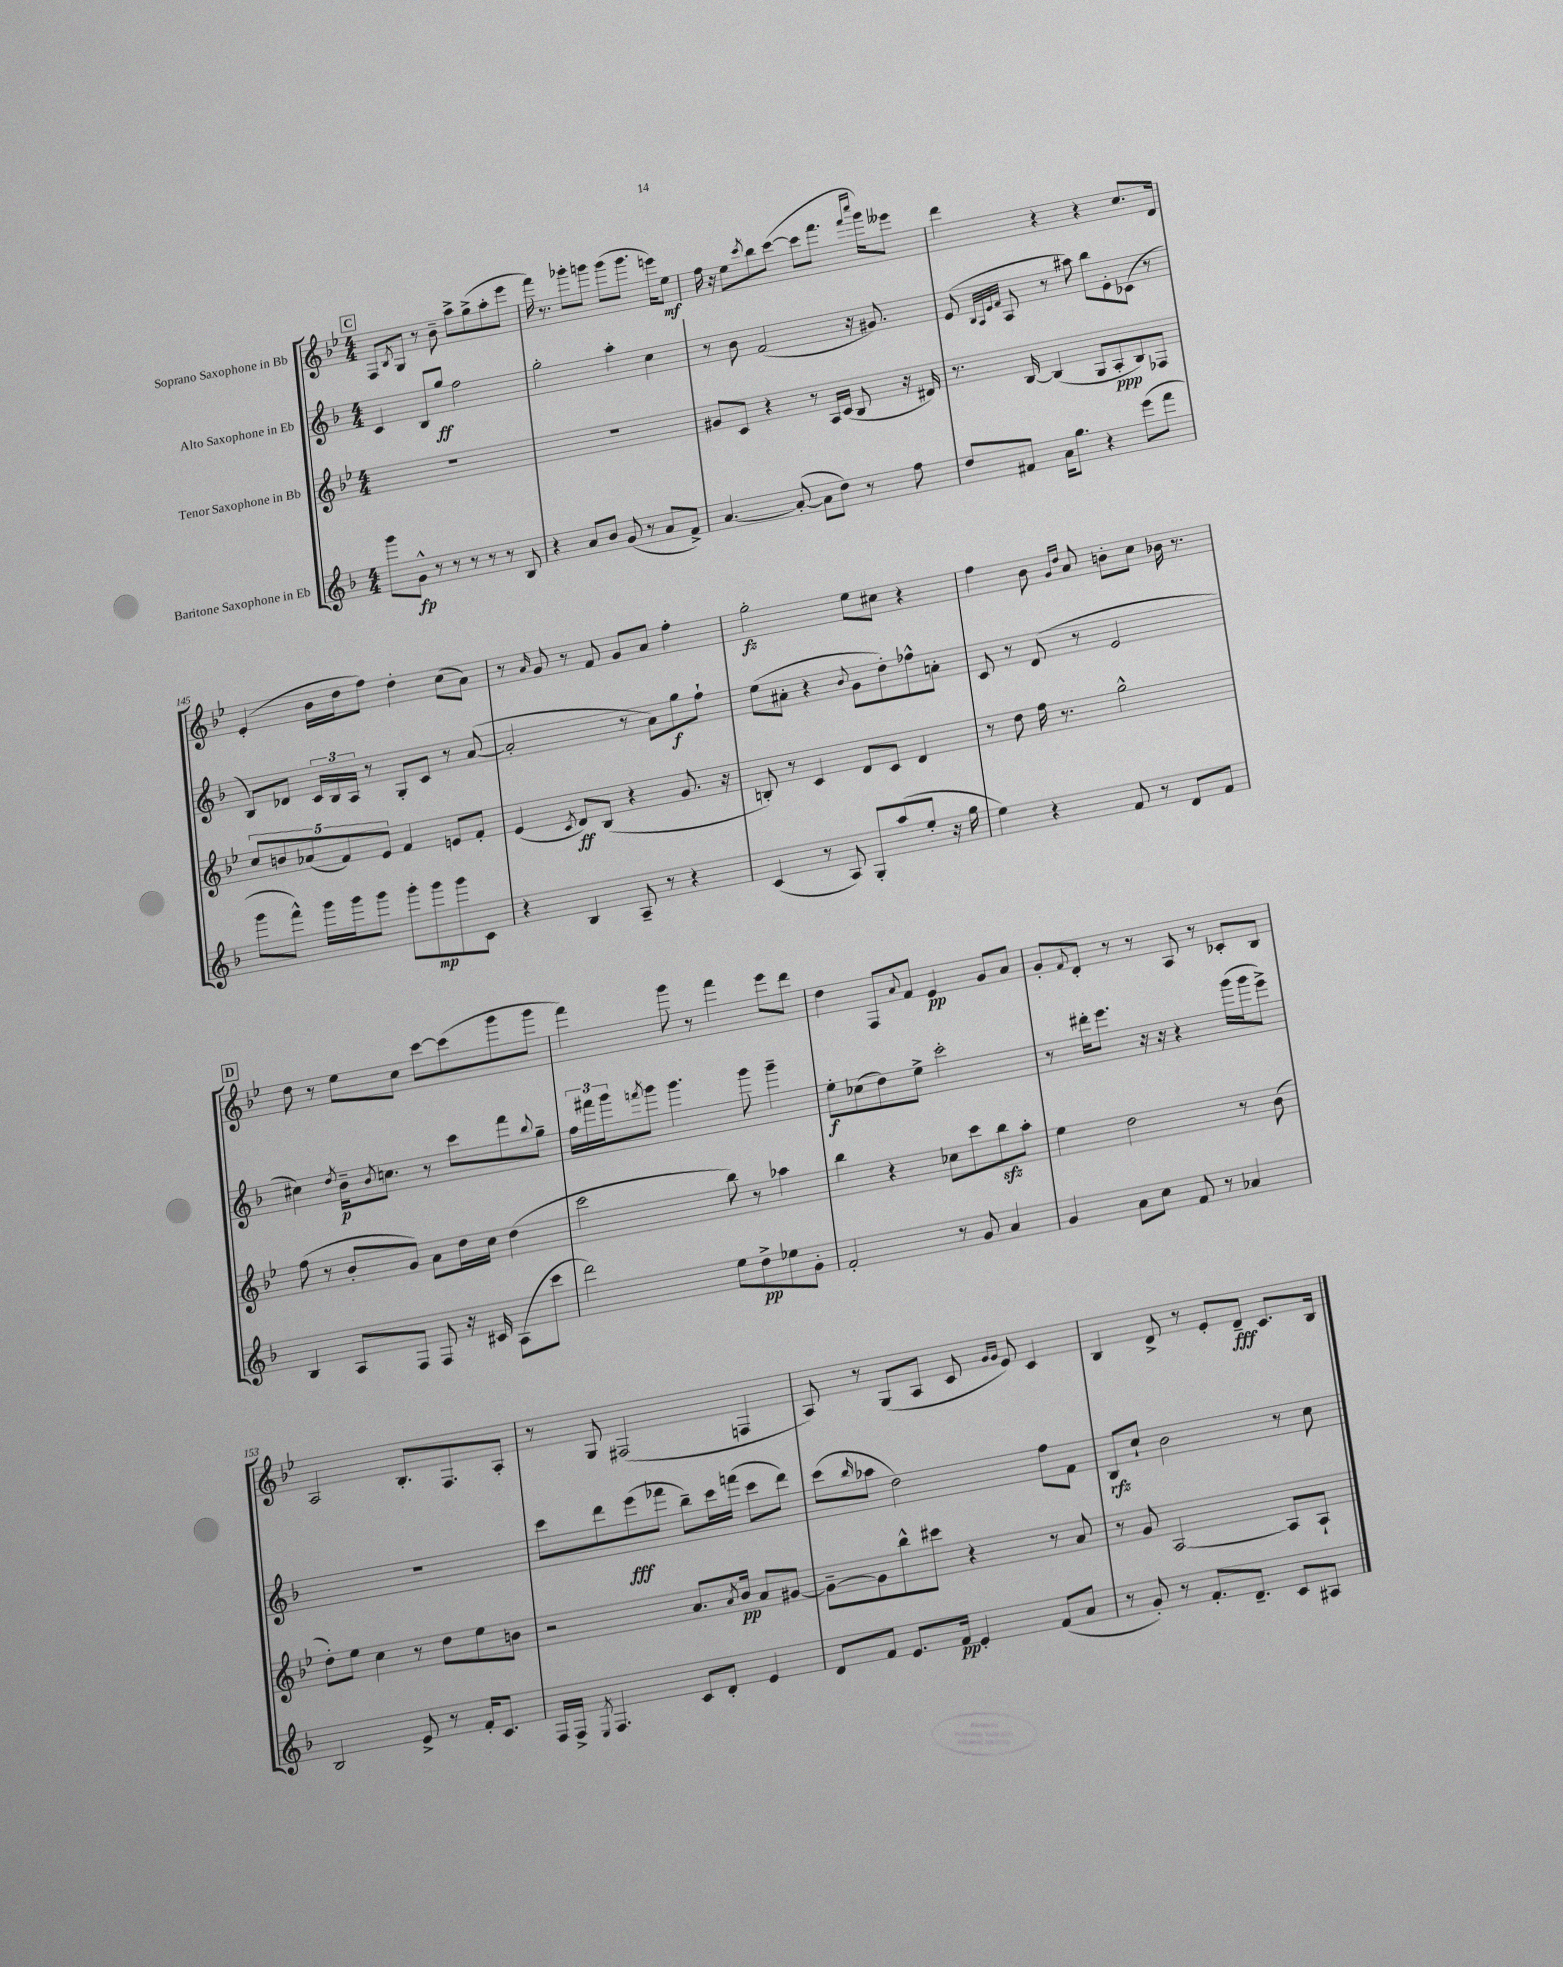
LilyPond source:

<<
\new StaffGroup <<
\new Staff = "s0" \with { instrumentName = "Soprano Saxophone in Bb" } {
    \clef treble \key bes \major \numericTimeSignature \time 4/4
    \mark \markup { \box "C" } f8 \acciaccatura { bes8 } g8 r8 bes'8-- a''8-> g''8->( a''8-. ees'''8 |
    f'''16) r8. ges'''8-. g'''8 g'''8( g'''8. e'''16) ees''8\mf |
    f''16 r16 ees''8 \acciaccatura { c'''8 } bes''8 c'''8~( c'''8 f'''8. \grace { f'''16 c''''16 } g'''16) eeses'''8 |
    d'''4 r4 r4 c''8. d'16 |
    ees'4-.( bes'16 d''16 f''8) d''4-. c''8( a'8) |
    r8 \grace { a'16 } g'8 r8 f'8 g'8 a'8 f''4-. |
    g''2-.\fz ees''8 cis''8 r4 |
    f''4 bes'8 \grace { g'16 d''16 } a'8 b'8-. c''8 bes'16 r8. |
    \mark \markup { \box "D" } d''8 r8 ees''8 c''8 c'''8~ c'''8( g'''8 g'''8 |
    f'''4) g'''8 r8 f'''4 ees'''8 d'''8 |
    d''4 f8 \appoggiatura { a'8 } f'8 ees'4\pp g'8 a'8 |
    g'8-. \appoggiatura { f'8 } d'8-. r8 r8 a8 r8 ces'8-. bes8 |
    a2 bes8.-. f8. a8-. |
    r8 g8 fis2( f4 |
    a8) r8 g8( a8 c'8 \grace { g'16 g'16 } ees'8) c'4 |
    bes4 d'8-> r8 ees'8-. d'8--\fff c'8. bes16 \bar "|." |
}
\new Staff = "s1" \with { instrumentName = "Alto Saxophone in Eb" } {
    \clef treble \key f \major \numericTimeSignature \time 4/4
    \mark \markup { \box "C" } c'4 bes8 g''8\ff f''2 |
    g''2-. a''4-. c''4 |
    r8 bes'8 f'2( r16 gis'8.) |
    e'8( \grace { bes32 a32 e'32 f'32 } a8 r8 ais''8) bes''8 e'8-. ces'8( r8 |
    bes8) des'8 \tuplet 3/2 { c'16 bes16 a16 } r8 g8-. c'8 r8 a'8~( |
    a'2-. r8 a'8) g''8\f f''8-! |
    e''8( ais'8-. r4 \appoggiatura { bes'8 } g'8 d''8-.) fes''8-^ a'8-. |
    c'8 r8 d'8( r8 e'2 |
    \mark \markup { \box "D" } cis''4) \acciaccatura { d''8 } bes'16--\p \acciaccatura { bes'8 } c''8. r8 c'''8 f'''8 \appoggiatura { bes''8 } g''8-- |
    \tuplet 3/2 { f''16 fis'''16 g'''16 } \acciaccatura { f'''8 } g'''8 g'''4. g'''8 g'''4-- |
    e''8-.\f ces''8( d''8) e''8-> c'''2-. |
    r8 dis'''16-. e'''8. r16 r16 r4 g'''16( g'''16 e'''8->) |
    R1 |
    c'''8 d'''8 e'''8\fff( fes'''8 bes''8--) c'''16 f'''16( c'''8 d'''8) |
    c'''8( \grace { bes''16 } aes''8 d''2) f''8 f'8 |
    bes8\rfz c''8-! bes'2 r8 c''8 \bar "|." |
}
\new Staff = "s2" \with { instrumentName = "Tenor Saxophone in Bb" } {
    \clef treble \key bes \major \numericTimeSignature \time 4/4
    \mark \markup { \box "C" } R1 |
    R1 |
    gis'8 c'8 r4 r8 a16 c'16( bes8 r16 dis'16) |
    r8. bes16~ bes4( g8 a8-.\ppp bes8) fes8 |
    \tuplet 5/4 { c''8 b'8 aes'8( f'8) ees'8 } f'4 e'8 f'8-. |
    ees'4( \acciaccatura { c'8 } d'8\ff) bes8( r4 g'8. r16 |
    b8-.) r8 c'4 d'8 c'8 d'4 |
    r8 d''8 f''16 r8. g''2-^ |
    \mark \markup { \box "D" } f''8( r8 bes'8-. g'8) a'8 d''16 c''16 d''4( |
    c'''2 bes''8) r8 aes''4 |
    bes''4 r4 ces''8 c'''8 bes''8\sfz a''8-. |
    ees''4 d''2 r8 bes'8( |
    d''8-.) ees''8 c''4 r8 d''8 ees''8 b'8 |
    r2 a'8. \acciaccatura { a'8 } bes'16\pp a'8 gis'8~ |
    gis'8~-- gis'8 bes''8-^ cis'''8 r4 r8 a'8 |
    r8 g'8 a2~ a8 a8-! \bar "|." |
}
\new Staff = "s3" \with { instrumentName = "Baritone Saxophone in Eb" } {
    \clef treble \key f \major \numericTimeSignature \time 4/4
    \mark \markup { \box "C" } g'''8 g'8-^\fp r8 r8 r8 r8 r8 bes8 |
    r4 a'8 bes'8 g'8( r8 a'8 f'8->) |
    a'4.~ a'8~-.( a'8 d''8) r8 f''8 |
    d''8 fis'8 a'16 g''8. r4 e'''8( f'''8 |
    g'''8 f'''8-^) g'''16 g'''16 g'''8 g'''8-. g'''8\mp g'''8 c'8 |
    r4 bes4 a8-- r8 r4 |
    c'4( r8 a8) g8-. a''8( e''8-. r16 g''16 |
    e''4) r4 f'8 r8 d'8 f'8 |
    \mark \markup { \box "D" } bes4 a8 f8 f8 r16 cis'16 a8( c'''8 |
    d'''2) e''8 d''8->\pp ees''8 g'8-. |
    f'2-. r8 g'8 a'4 |
    g'4 a'8 c''8 f'8 r8 aes'4 |
    bes2 e'8-> r8 f'16-. c'8. |
    f16 f16-> \acciaccatura { e8 } f4. c'8 d'8-. e'4 |
    d'8 f'8 e'8. f'16\pp e'4-. f'8( a'8 |
    r8 g'8-.) r8 f'8.-. d'8.-- c'8 ais8 \bar "|." |
}
>>
>>
\layout { \context { \Score currentBarNumber = #141 } }
